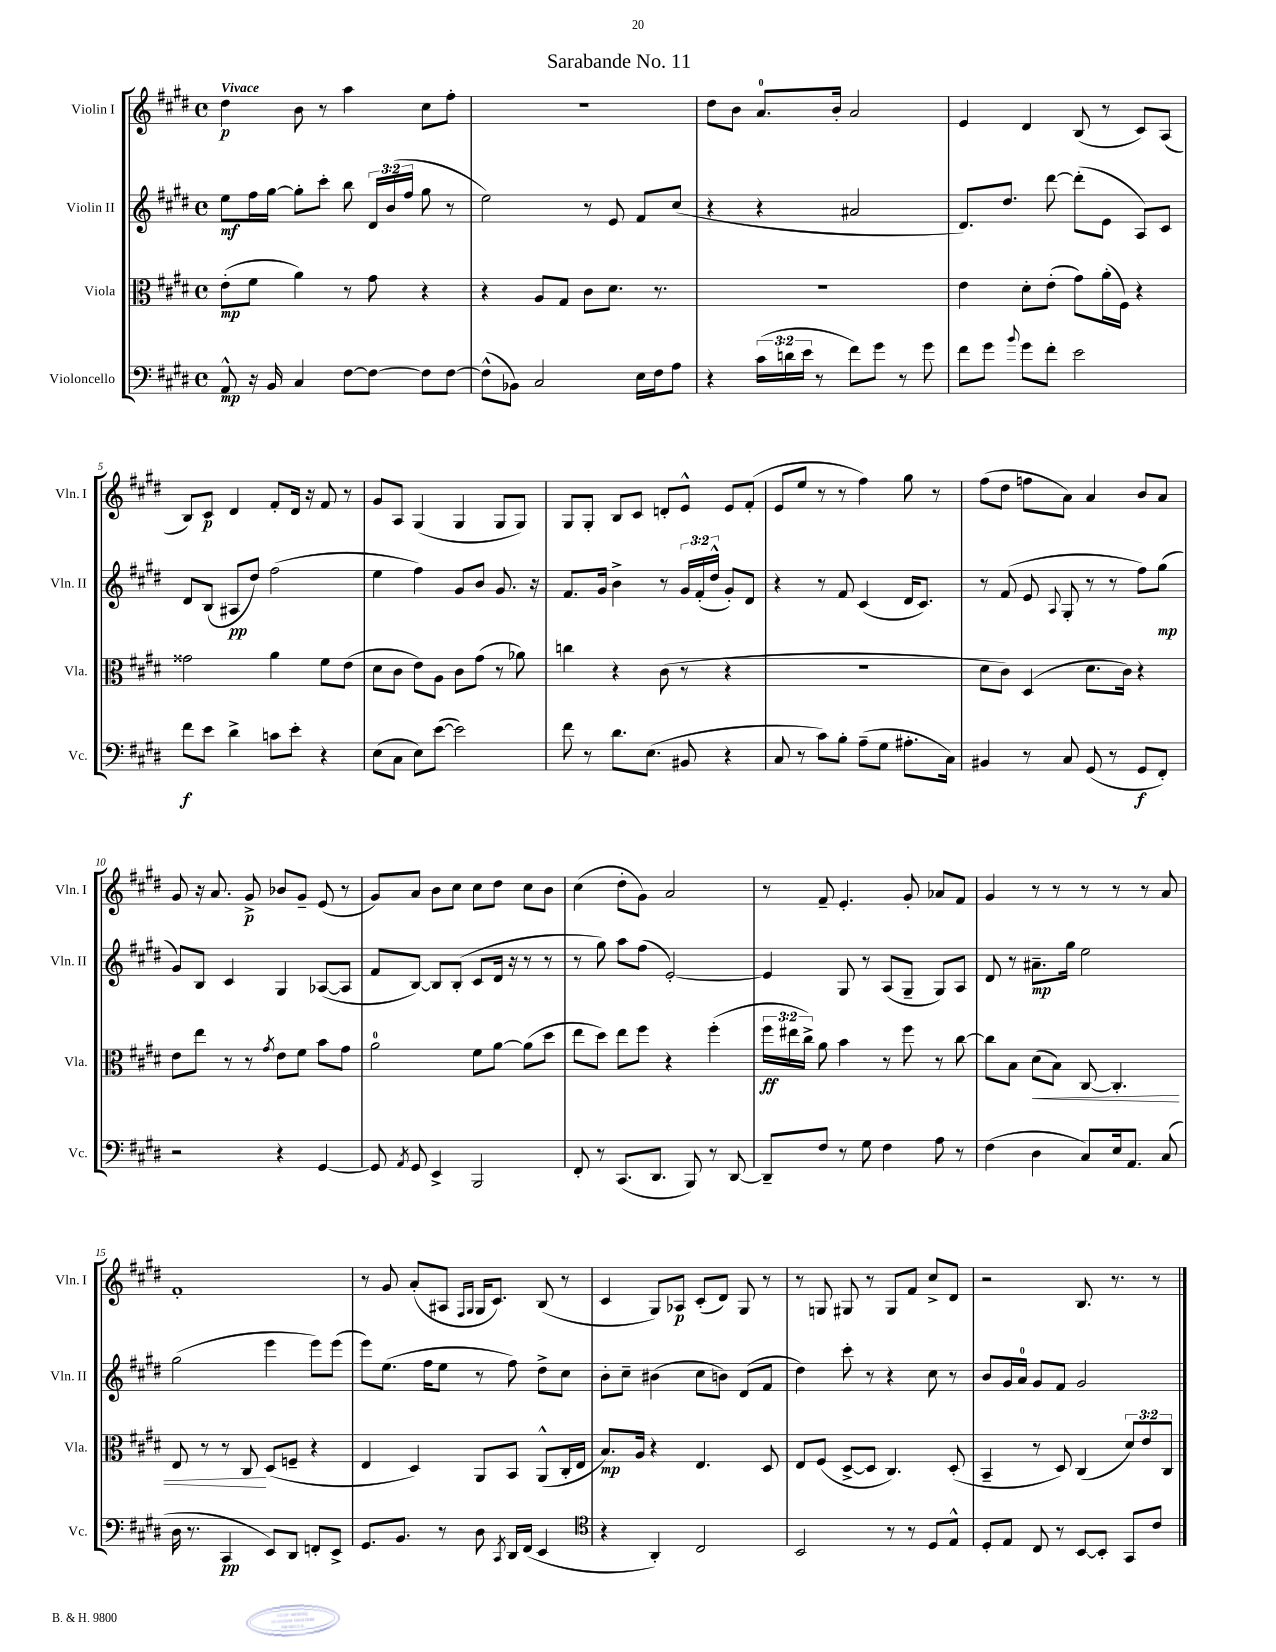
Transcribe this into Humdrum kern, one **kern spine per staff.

**kern	**dynam	**kern	**dynam	**kern	**dynam	**kern	**dynam
*part4	*part4	*part3	*part3	*part2	*part2	*part1	*part1
*staff4	*staff4	*staff3	*staff3	*staff2	*staff2	*staff1	*staff1
*I"Violoncello	*	*I"Viola	*	*I"Violin II	*	*I"Violin I	*
*I'Vc.	*	*I'Vla.	*	*I'Vln. II	*	*I'Vln. I	*
*clefF4	*	*clefC3	*	*clefG2	*	*clefG2	*
*k[f#c#g#d#]	*	*k[f#c#g#d#]	*	*k[f#c#g#d#]	*	*k[f#c#g#d#]	*
*M4/4	*	*M4/4	*	*M4/4	*	*M4/4	*
*met(c)	*	*met(c)	*	*met(c)	*	*met(c)	*
=1	=1	=1	=1	=1	=1	=1	=1
!	!	!	!	!	!	!LO:TX:a:B:t=Vivace	!
8AA^^/	mp	(8e'\L	mp	8ee\L	mf	4dd#\	p
16r	.	8f#\J	.	16ff#\L	.	.	.
16BB/	.	.	.	[16gg#\JJ	.	.	.
4C#/	.	4a\)	.	8gg#'\L]	.	8b\	.
.	.	.	.	8ccc#'\J	.	8r	.
[8F#\L	.	8r	.	8bb\	.	4aa\	.
8F#\J_	.	8g#\	.	24d#/LL	.	.	.
.	.	.	.	(24b/	.	.	.
.	.	.	.	24ff#/JJ	.	.	.
8F#\L]	.	4r	.	8gg#\	.	8cc#\L	.
[8F#\J	.	.	.	8r	.	8ff#'\J	.
=2	=2	=2	=2	=2	=2	=2	=2
(8F#^^\L]	.	4r	.	2ee\)	.	1r	.
8BB-X\J)	.	.	.	.	.	.	.
2C#/	.	8A/L	.	.	.	.	.
.	.	8G#/J	.	.	.	.	.
.	.	8c#\L	.	8r	.	.	.
.	.	8.d#\J	.	8e/	.	.	.
16E\LL	.	.	.	8f#/L	.	.	.
16F#\J	.	8.r	.	.	.	.	.
8A\J	.	.	.	(8cc#/J	.	.	.
=3	=3	=3	=3	=3	=3	=3	=3
4r	.	1r	.	4r	.	8dd#\L	.
.	.	.	.	.	.	8b\J	.
(24c#\LL	.	.	.	4r	.	8.a/L	.
24dn\	.	.	.	.	.	.	.
24e\JJ	.	.	.	.	.	.	.
8r	.	.	.	.	.	.	.
.	.	.	.	.	.	16b'/Jk	.
8f#\L)	.	.	.	2a#X/	.	2a/	.
8g#\J	.	.	.	.	.	.	.
8r	.	.	.	.	.	.	.
8g#\	.	.	.	.	.	.	.
=4	=4	=4	=4	=4	=4	=4	=4
8f#\L	.	4e\	.	8.d#/L)	.	4e/	.
8g#\J	.	.	.	.	.	.	.
.	.	.	.	8.dd#/J	.	.	.
8qqb/	.	.	.	.	.	.	.
8g#\L	.	8d#'\L	.	.	.	4d#/	.
8f#'\J	.	(8e'\J	.	[8ddd#\	.	.	.
2e\	.	8g#\L)	.	(8ddd#'\L]	.	(8B/	.
.	.	(16a'\L	.	8e\J	.	8r	.
.	.	16F#\JJ)	.	.	.	.	.
.	.	4r	.	8A/L)	.	8c#/L)	.
.	.	.	.	8c#/J	.	(8A/J	.
!!LO:LB:g=z
=5	=5	=5	=5	=5	=5	=5	=5
8f#\L	f	2g##X\	.	8d#/L	.	8B/L)	.
8e\J	.	.	.	(8B/J	.	8c#/J	p
4d#^\	.	.	.	8A#X/L	pp	4d#/	.
.	.	.	.	8dd#/J)	.	.	.
8cn\L	.	4a\	.	(2ff#\	.	8f#'/L	.
8e'\J	.	.	.	.	.	16d#/Jk	.
.	.	.	.	.	.	16r	.
4r	.	8f#\L	.	.	.	8f#/	.
.	.	(8e\J	.	.	.	8r	.
=6	=6	=6	=6	=6	=6	=6	=6
(8E\L	.	8d#\L	.	4ee\	.	8g#/L	.
8C#\J	.	8c#\J	.	.	.	8A/J	.
8E\L)	.	8e\L)	.	4ff#\)	.	(4G#/	.
([8e\J	.	8A\J	.	.	.	.	.
2e\])	.	8c#\L	.	8g#/L	.	4G#/	.
.	.	(8g#\J	.	8b/J	.	.	.
.	.	8r	.	8.g#/	.	8G#/L	.
.	.	8a-X\)	.	.	.	8G#/J)	.
.	.	.	.	16r	.	.	.
=7	=7	=7	=7	=7	=7	=7	=7
8f#\	.	4ccn\	.	8.f#/L	.	8G#/L	.
8r	.	.	.	.	.	8G#'/J	.
.	.	.	.	16g#/Jk	.	.	.
8.d#\L	.	4r	.	4b^\	.	8B/L	.
.	.	.	.	.	.	8c#/J	.
(8.E\J	.	.	.	.	.	.	.
.	.	(8c#\	.	8r	.	8dn'/L	.
8BB#X/	.	8r	.	24g#/LL	.	8e^^/J	.
.	.	.	.	(24f#'/	.	.	.
.	.	.	.	24dd#^^/JJ	.	.	.
4r	.	4r	.	8g#'/L)	.	8e/L	.
.	.	.	.	8d#/J	.	(8f#'/J	.
=8	=8	=8	=8	=8	=8	=8	=8
8C#/	.	1r	.	4r	.	8e/L	.
8r	.	.	.	.	.	8ee/J	.
8c#\L)	.	.	.	8r	.	8r	.
8B'\J	.	.	.	8f#/	.	8r	.
(8A~\L	.	.	.	(4c#/	.	4ff#\)	.
8G#\J	.	.	.	.	.	.	.
8.A#X'\L	.	.	.	16d#/KL	.	8gg#\	.
.	.	.	.	8.c#/J)	.	.	.
.	.	.	.	.	.	8r	.
16C#\Jk)	.	.	.	.	.	.	.
=9	=9	=9	=9	=9	=9	=9	=9
4BB#X/	.	8d#\L	.	8r	.	(8ff#\L	.
.	.	8c#\J)	.	(8f#/	.	8dd#\J	.
8r	.	(4D#/	.	8e/	.	8ffn\L	.
.	.	.	.	8qqA/	.	.	.
8C#/	.	.	.	8G#'/	.	8a\J)	.
(8GG#/	.	8.d#\L	.	8r	.	4a/	.
8r	.	.	.	8r	.	.	.
.	.	16c#\Jk)	.	.	.	.	.
8GG#/L	f	4r	.	8ff#\L)	.	8b/L	.
8FF#'/J)	.	.	.	(8gg#\J	mp	8a/J	.
!!LO:LB:g=z
=10	=10	=10	=10	=10	=10	=10	=10
2r	.	8e\L	.	8g#/L)	.	8g#/	.
.	.	8ee\J	.	8B/J	.	16r	.
.	.	.	.	.	.	8.a/	.
.	.	8r	.	4c#/	.	.	.
.	.	8r	.	.	.	8g#^/	p
.	.	8qg#/	.	.	.	.	.
4r	.	8e\L	.	4G#/	.	8b-X/L	.
.	.	8f#\J	.	.	.	8g#~/J	.
[4GG#/	.	8b\L	.	([8A-X/L	.	(8e/	.
.	.	8g#\J	.	8A-/J]	.	8r	.
=11	=11	=11	=11	=11	=11	=11	=11
8GG#/]	.	2a\	.	8f#/L	.	8g#/L)	.
8qAA/	.	.	.	.	.	.	.
8GG#/	.	.	.	[8B/J)	.	8a/J	.
4EE^/	.	.	.	8B/L]	.	8b\L	.
.	.	.	.	(8B'/J	.	8cc#\J	.
2BBB/	.	8f#\L	.	8c#/L	.	8cc#\L	.
.	.	[8a\J	.	16d#/Jk	.	8dd#\J	.
.	.	.	.	16r	.	.	.
.	.	(8a\L]	.	8r	.	8cc#\L	.
.	.	8dd#\J	.	8r	.	8b\J	.
=12	=12	=12	=12	=12	=12	=12	=12
8FF#'/	.	8ee\L	.	8r	.	(4cc#\	.
8r	.	8dd#\J)	.	8gg#\)	.	.	.
(8.CC#/L	.	8ee\L	.	8aa\L	.	8dd#'\L	.
.	.	8ff#\J	.	(8ff#\J	.	8g#\J)	.
8.DD#/J	.	.	.	.	.	.	.
.	.	4r	.	[2e'/)	.	2a/	.
8BBB/)	.	.	.	.	.	.	.
8r	.	(4ff#'\	.	.	.	.	.
[8DD#/	.	.	.	.	.	.	.
=13	=13	=13	=13	=13	=13	=13	=13
8DD#~/L]	.	24ff#\LL	ff	4e/]	.	8r	.
.	.	24ee#X\	.	.	.	.	.
.	.	24cc#^\JJ)	.	.	.	.	.
8F#/J	.	8a\	.	.	.	8f#~/	.
8r	.	4b\	.	8G#/	.	4.e'/	.
8G#\	.	.	.	8r	.	.	.
4F#\	.	8r	.	(8A/L	.	.	.
.	.	8ff#\	.	8G#~/J	.	8g#'/	.
8A\	.	8r	.	8G#/L)	.	8a-X/L	.
8r	.	[8cc#\	.	8A/J	.	8f#/J	.
=14	=14	=14	=14	=14	=14	=14	=14
(4F#\	.	8cc#\L]	.	8d#/	.	4g#/	.
.	.	8B\J	.	8r	.	.	.
!	!	!	!LO:HP:b	!	!	!	!
4D#\	.	(8d#\L	<	8.a#X~\L	mp	8r	.
.	.	8B\J)	.	.	.	8r	.
.	.	.	.	16gg#\Jk	.	.	.
8C#/L)	.	[8C#/	.	2ee\	.	8r	.
16E/k	.	4.C#'/]	.	.	.	8r	.
8.AA/J	.	.	.	.	.	.	.
.	.	.	.	.	.	8r	.
(8C#/	.	.	.	.	.	8a/	.
!!LO:LB:g=z
=15	=15	=15	=15	=15	=15	=15	=15
16D#\	.	8E/	.	(2gg#\	.	1f#'	.
8.r	.	.	.	.	.	.	.
.	.	8r	.	.	.	.	.
4CC#/	pp	8r	.	.	.	.	.
.	.	8C#/	.	.	.	.	.
8EE/L)	.	(8D#/L	[	4eee\	.	.	.
8DD#/J	.	8Fn~/J	.	.	.	.	.
8FFn'/L	.	4r	.	8eee\L)	.	.	.
8EE^/J	.	.	.	(8eee\J	.	.	.
=16	=16	=16	=16	=16	=16	=16	=16
8.GG#/L	.	4E/	.	8eee\L)	.	8r	.
.	.	.	.	(8.ee\J	.	8g#/	.
8.BB/J	.	.	.	.	.	.	.
.	.	4D#/)	.	.	.	(8a'/L	.
.	.	.	.	16ff#\KL	.	.	.
8r	.	.	.	8ee\J	.	8A#X/J	.
.	.	.	.	.	.	16qqF#/LL	.
.	.	.	.	.	.	16qqG#/JJ	.
8D#\	.	8AA/L	.	8r	.	16G#/KL	.
.	.	.	.	.	.	8.c#/J)	.
8qCC#/	.	.	.	.	.	.	.
16DD#/LL	.	8BB/J	.	8ff#\)	.	.	.
(16FF#/JJ	.	.	.	.	.	.	.
4EE/	.	(8AA^^/L	.	8dd#^\L	.	(8B/	.
.	.	16C#'/L	.	8cc#\J	.	8r	.
.	.	16E/JJ	.	.	.	.	.
=17	=17	=17	=17	=17	=17	=17	=17
*clefC4	*	*	*	*	*	*	*
4r	.	8.B/L)	mp	8b'\L	.	4c#/	.
.	.	.	.	8cc#~\J	.	.	.
.	.	16A/Jk	.	.	.	.	.
4AA'/)	.	4r	.	(4b#X\	.	8G#/L)	.
.	.	.	.	.	.	8A-X/J	p
2C#/	.	4.E/	.	8cc#\L	.	(8c#'/L	.
.	.	.	.	8bn\J)	.	8d#/J)	.
.	.	.	.	(8d#/L	.	8G#/	.
.	.	8D#/	.	8f#/J	.	8r	.
=18	=18	=18	=18	=18	=18	=18	=18
2BB/	.	8E/L	.	4dd#\)	.	8r	.
.	.	(8F#/J	.	.	.	8Gn/	.
.	.	[8D#^/L	.	8ccc#'\	.	8G#X/	.
.	.	8D#/J]	.	8r	.	8r	.
8r	.	4.C#/)	.	4r	.	8G#/L	.
8r	.	.	.	.	.	8f#/J	.
8D#/L	.	.	.	8cc#\	.	8cc#^/L	.
8E^^/J	.	(8D#'/	.	8r	.	8d#/J	.
=19	=19	=19	=19	=19	=19	=19	=19
8D#'/L	.	4BB~/	.	8b/L	.	2r	.
8E/J	.	.	.	16g#/L	.	.	.
.	.	.	.	16a/JJ	.	.	.
8C#/	.	8r	.	8g#/L	.	.	.
8r	.	8D#/)	.	8f#/J	.	.	.
[8BB/L	.	(4C#/	.	2g#/	.	8.B/	.
8BB'/J]	.	.	.	.	.	.	.
.	.	.	.	.	.	8.r	.
8GG#/L	.	12d#/L)	.	.	.	.	.
.	.	12e/	.	.	.	.	.
8c#/J	.	.	.	.	.	8r	.
.	.	12C#/J	.	.	.	.	.
==	==	==	==	==	==	==	==
*-	*-	*-	*-	*-	*-	*-	*-
